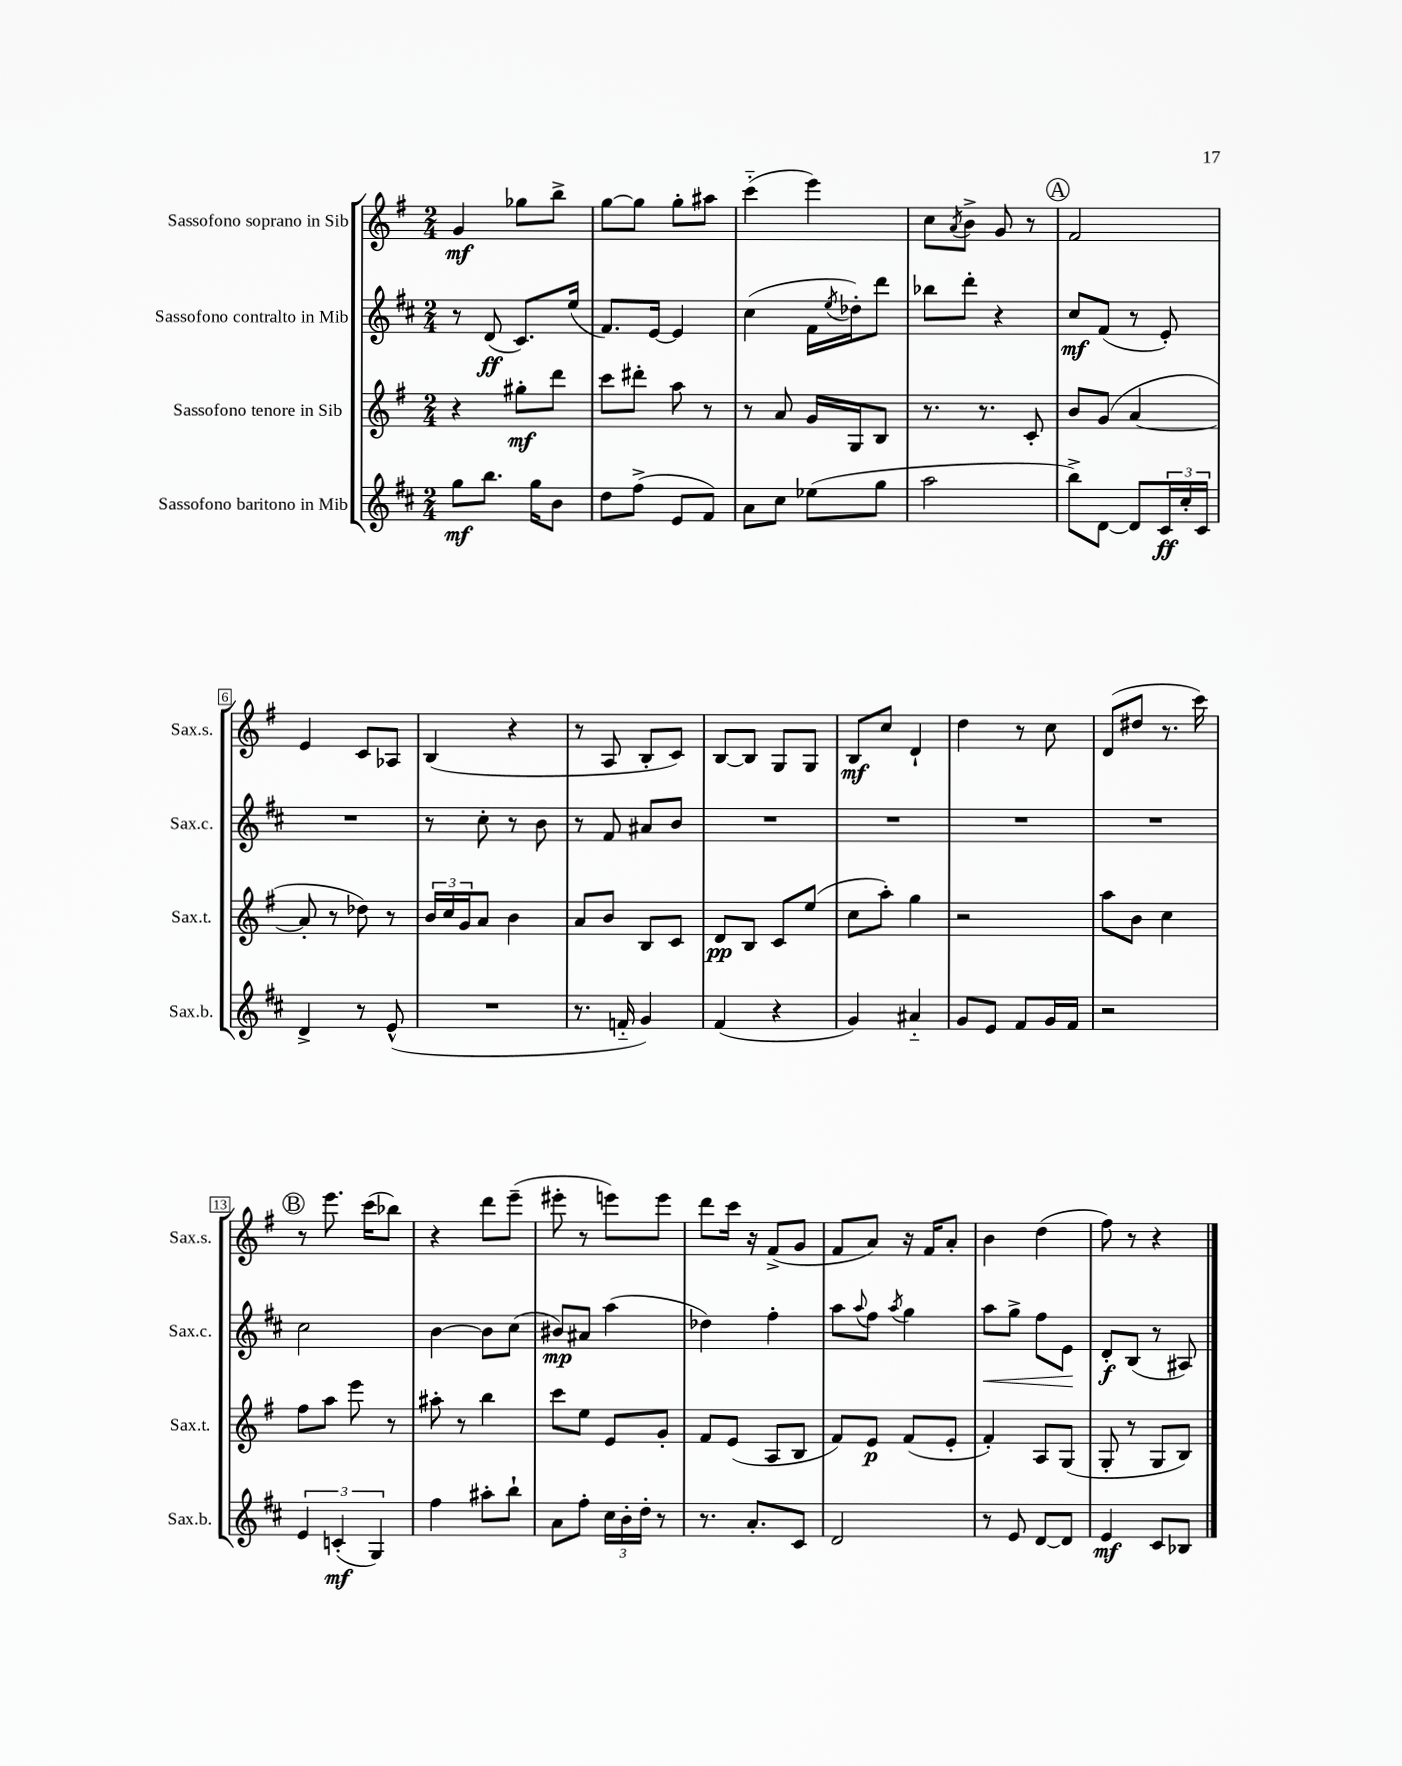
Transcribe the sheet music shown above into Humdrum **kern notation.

**kern	**dynam	**kern	**dynam	**kern	**dynam	**kern	**dynam
*part4	*part4	*part3	*part3	*part2	*part2	*part1	*part1
*staff4	*staff4	*staff3	*staff3	*staff2	*staff2	*staff1	*staff1
*I"Sassofono baritono in Mib	*	*I"Sassofono tenore in Sib	*	*I"Sassofono contralto in Mib	*	*I"Sassofono soprano in Sib	*
*I'Sax.b.	*	*I'Sax.t.	*	*I'Sax.c.	*	*I'Sax.s.	*
*clefG2	*	*clefG2	*	*clefG2	*	*clefG2	*
*k[f#c#]	*	*k[f#]	*	*k[f#c#]	*	*k[f#]	*
*M2/4	*	*M2/4	*	*M2/4	*	*M2/4	*
=1	=1	=1	=1	=1	=1	=1	=1
8gg\L	mf	4r	.	8r	.	4g/	mf
8.bb\J	.	.	.	(8d/	ff	.	.
.	.	8gg#X'\L	mf	8.c#/L)	.	8gg-X\L	.
16gg\KL	.	.	.	.	.	.	.
8b\J	.	8ddd\J	.	.	.	8bb^\J	.
.	.	.	.	(16ee/Jk	.	.	.
=2	=2	=2	=2	=2	=2	=2	=2
8dd\L	.	8ccc\L	.	8.f#/L)	.	[8gg\L	.
(8ff#^\J	.	8ddd#X'\J	.	.	.	8gg\J]	.
.	.	.	.	[16e/Jk	.	.	.
8e/L	.	8aa\	.	4e/]	.	8gg'\L	.
8f#/J)	.	8r	.	.	.	8aa#X\J	.
=3	=3	=3	=3	=3	=3	=3	=3
8a\L	.	8r	.	(4cc#\	.	(4ccc\	.
8cc#\J	.	8a/	.	.	.	.	.
(8ee-X\L	.	16g/LL	.	16f#\LL	.	4eee\)	.
.	.	.	.	8qee/	.	.	.
.	.	16G/J	.	16dd-X'\J)	.	.	.
8gg\J	.	8B/J	.	8ddd\J	.	.	.
=4	=4	=4	=4	=4	=4	=4	=4
2aa\	.	8.r	.	8bb-X\L	.	8cc\L	.
.	.	.	.	.	.	8qa/	.
.	.	.	.	8ddd'\J	.	8b^\J	.
.	.	8.r	.	.	.	.	.
.	.	.	.	4r	.	8g/	.
.	.	8c'/	.	.	.	8r	.
!!LO:REH:place=s1:t=A
=5	=5	=5	=5	=5	=5	=5	=5
8bb^\L)	.	8b/L	.	8cc#/L	mf	2f#/	.
[8d\J	.	(8g/J	.	(8f#/J	.	.	.
8d/L]	.	[4a/	.	8r	.	.	.
24c#/L	ff	.	.	8e'/)	.	.	.
24cc#'/	.	.	.	.	.	.	.
24c#/JJ	.	.	.	.	.	.	.
!!LO:LB:g=z
=6	=6	=6	=6	=6	=6	=6	=6
4d^/	.	8a'/]	.	2r	.	4e/	.
.	.	8r	.	.	.	.	.
8r	.	8dd-X\)	.	.	.	8c/L	.
(8e^^/	.	8r	.	.	.	8A-X/J	.
=7	=7	=7	=7	=7	=7	=7	=7
2r	.	24b/LL	.	8r	.	(4B/	.
.	.	24cc/	.	.	.	.	.
.	.	24g/J	.	.	.	.	.
.	.	8a/J	.	8cc#'\	.	.	.
.	.	4b\	.	8r	.	4r	.
.	.	.	.	8b\	.	.	.
=8	=8	=8	=8	=8	=8	=8	=8
8.r	.	8a/L	.	8r	.	8r	.
.	.	8b/J	.	8f#/	.	8A/	.
16fn/	.	.	.	.	.	.	.
4g/)	.	8B/L	.	8a#X/L	.	8B'/L	.
.	.	8c/J	.	8b/J	.	8c/J)	.
=9	=9	=9	=9	=9	=9	=9	=9
(4f#/	.	8d/L	pp	2r	.	[8B/L	.
.	.	8B/J	.	.	.	8B/J]	.
4r	.	8c/L	.	.	.	8G/L	.
.	.	(8ee/J	.	.	.	8G/J	.
=10	=10	=10	=10	=10	=10	=10	=10
4g/)	.	8cc\L	.	2r	.	8B/L	mf
.	.	8aa'\J)	.	.	.	8cc/J	.
4a#X/	.	4gg\	.	.	.	4d`/	.
=11	=11	=11	=11	=11	=11	=11	=11
8g/L	.	2r	.	2r	.	4dd\	.
8e/J	.	.	.	.	.	.	.
8f#/L	.	.	.	.	.	8r	.
16g/L	.	.	.	.	.	8cc\	.
16f#/JJ	.	.	.	.	.	.	.
=12	=12	=12	=12	=12	=12	=12	=12
2r	.	8aa\L	.	2r	.	(8d/L	.
.	.	8b\J	.	.	.	8dd#X/J	.
.	.	4cc\	.	.	.	8.r	.
.	.	.	.	.	.	16ccc\)	.
!!LO:LB:g=z
!!LO:REH:place=s1:t=B
=13	=13	=13	=13	=13	=13	=13	=13
6e/	.	8ff#\L	.	2cc#\	.	8r	.
.	.	8aa\J	.	.	.	8.eee\	.
(6cn'/	mf	.	.	.	.	.	.
.	.	8eee\	.	.	.	.	.
.	.	.	.	.	.	(16ccc\KL	.
6G/)	.	.	.	.	.	.	.
.	.	8r	.	.	.	8bb-X\J)	.
=14	=14	=14	=14	=14	=14	=14	=14
4ff#\	.	8aa#X'\	.	[4b\	.	4r	.
.	.	8r	.	.	.	.	.
8aa#X'\L	.	4bb\	.	8b\L]	.	8ddd\L	.
8bb`\J	.	.	.	(8cc#\J	.	(8eee~\J	.
=15	=15	=15	=15	=15	=15	=15	=15
8a\L	.	8ccc\L	.	8b#X/L)	mp	8eee#X'\	.
8ff#'\J	.	8ee\J	.	8a#X/J	.	8r	.
24cc#\LL	.	8e/L	.	(4aa\	.	8eeen\L)	.
24b'\	.	.	.	.	.	.	.
24dd'\JJ	.	.	.	.	.	.	.
8r	.	8g'/J	.	.	.	8eee\J	.
=16	=16	=16	=16	=16	=16	=16	=16
8.r	.	8f#/L	.	4dd-X\)	.	8ddd\L	.
.	.	(8e/J	.	.	.	16ccc\Jk	.
8.a'/L	.	.	.	.	.	16r	.
.	.	8A/L	.	4ff#'\	.	(8f#^/L	.
8c#/J	.	8B/J	.	.	.	8g/J	.
=17	=17	=17	=17	=17	=17	=17	=17
2d/	.	8f#/L)	.	8aa\L	.	8f#/L	.
.	.	.	.	8qqaa/	.	.	.
.	.	8e/J	p	8ff#\J	.	8a/J)	.
.	.	.	.	8qaa/	.	.	.
.	.	(8f#/L	.	4gg\	.	16r	.
.	.	.	.	.	.	16f#/KL	.
.	.	8e'/J	.	.	.	8a'/J	.
=18	=18	=18	=18	=18	=18	=18	=18
!	!	!	!	!	!LO:HP:b	!	!
8r	.	4f#'/)	.	8aa\L	<	4b\	.
8e/	.	.	.	8gg^\J	.	.	.
[8d/L	.	8A/L	.	8ff#\L	.	(4dd\	.
8d/J]	.	(8G/J	.	8e\J	.	.	.
.	.	.	.	.	[	.	.
=19	=19	=19	=19	=19	=19	=19	=19
4e/	mf	8G'/	.	8d'/L	f	8ff#\)	.
.	.	8r	.	(8B/J	.	8r	.
8c#/L	.	8G/L	.	8r	.	4r	.
8B-X/J	.	8B/J)	.	8A#X/)	.	.	.
==	==	==	==	==	==	==	==
*-	*-	*-	*-	*-	*-	*-	*-
